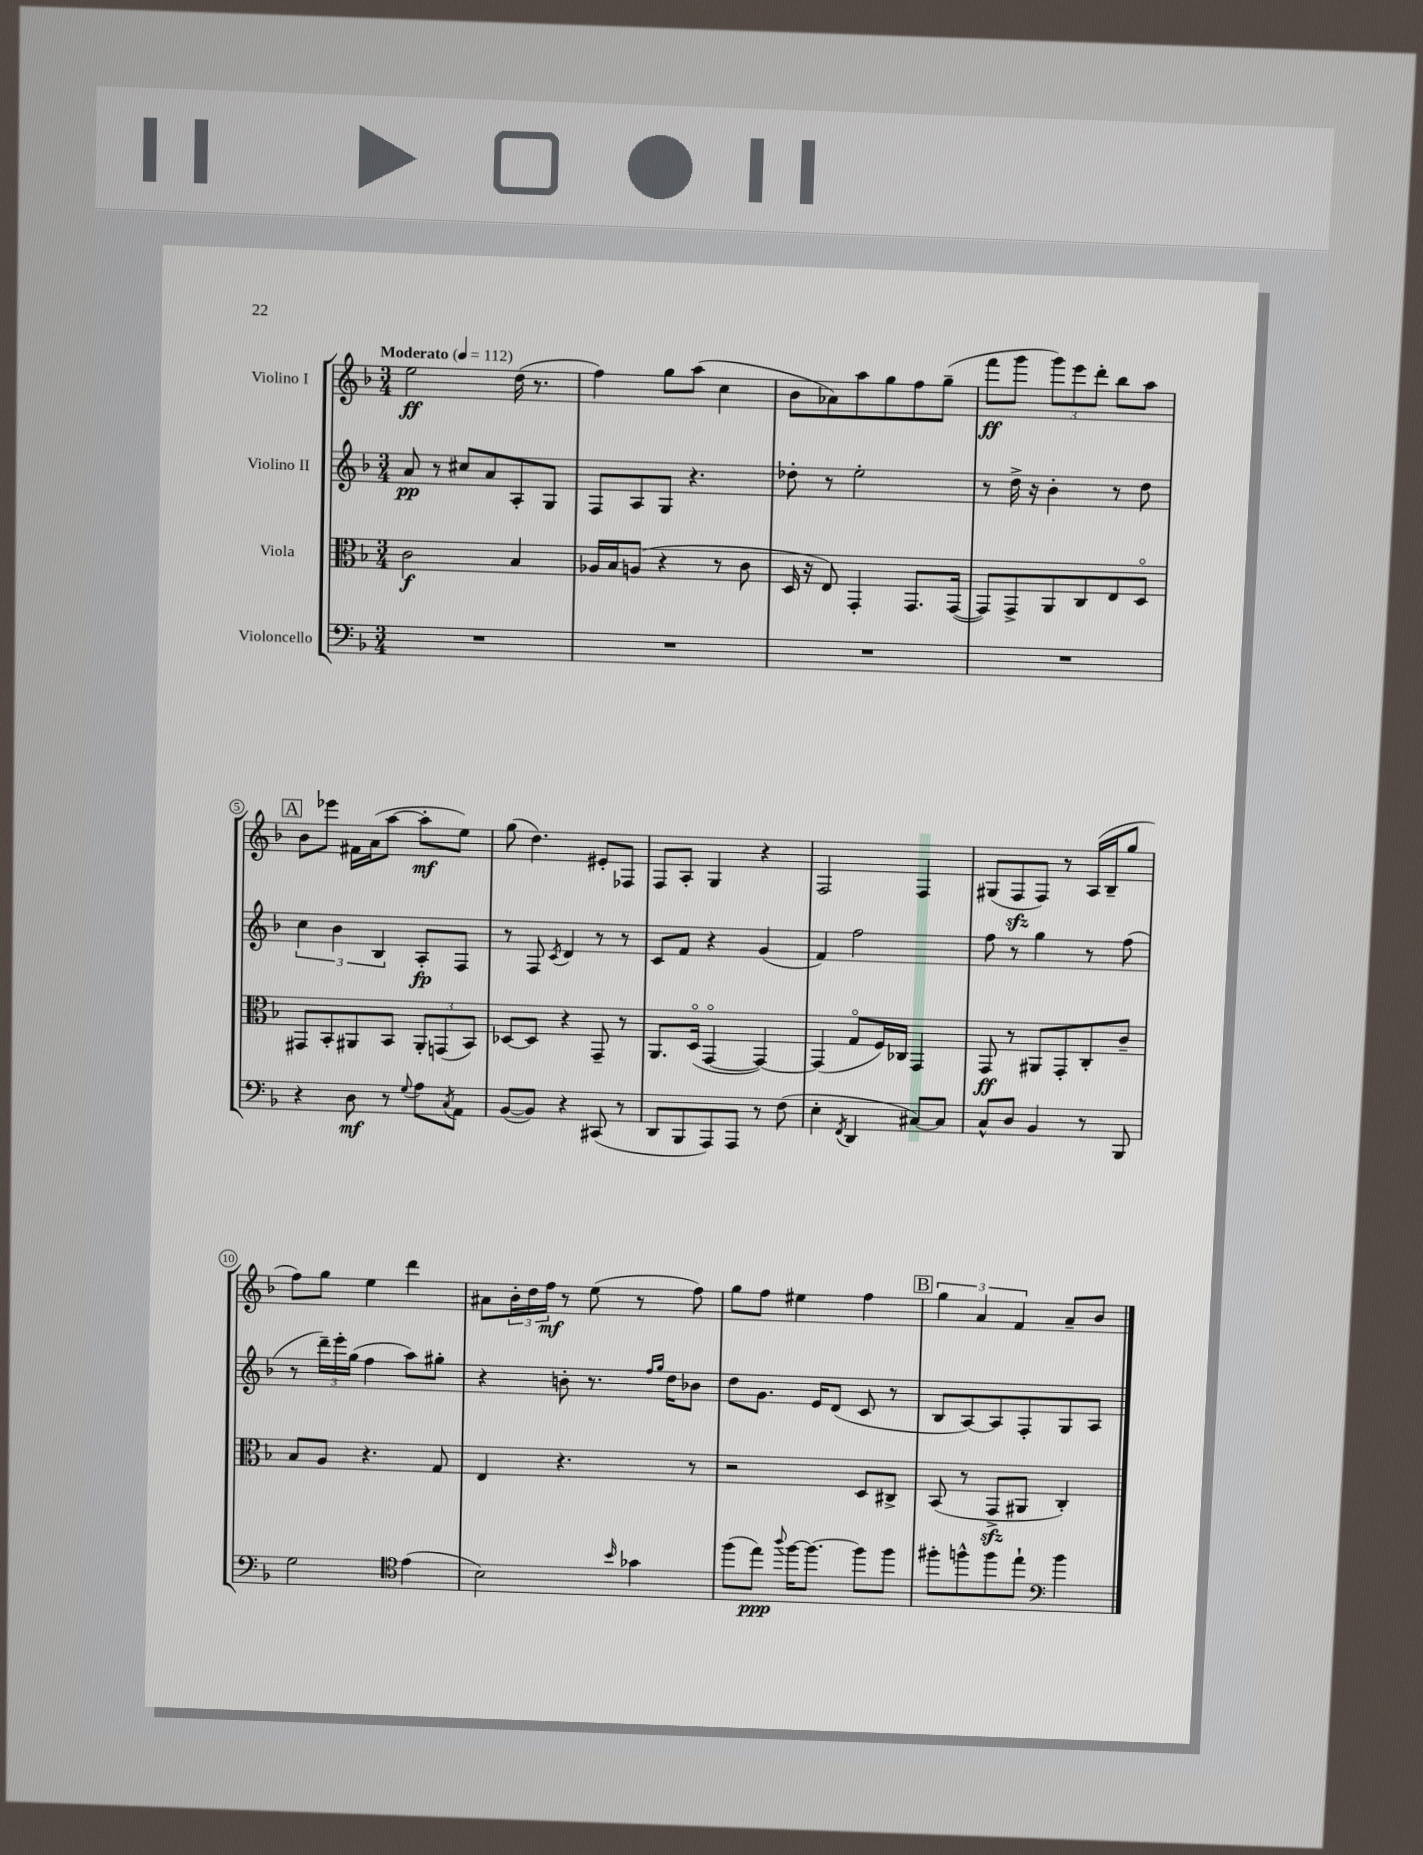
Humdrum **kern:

**kern	**kern	**kern	**kern
*staff4	*staff3	*staff2	*staff1
*clefF4	*clefC3	*clefG2	*clefG2
*k[b-]	*k[b-]	*k[b-]	*k[b-]
*M3/4	*M3/4	*M3/4	*M3/4
*MM112	*MM112	*MM112	*MM112
2.r	2c	8a	2ee
.	.	8r	.
.	.	8cc#	.
.	.	8a	.
.	4B-	8A'	(16dd
.	.	.	8.r
.	.	8G	.
=	=	=	=
2.r	16A-	8F	4ff)
.	16B-	.	.
.	(8A	8A	.
.	4r	8G	8gg
.	.	4.r	(8aa
.	8r	.	4cc
.	8c	.	.
=	=	=	=
2.r	16D	8dd-'	8b-
.	16r	.	.
.	8E)	8r	8a-)
.	4GG'	2ee'	8aa
.	.	.	8gg
.	8.GG	.	8ff
.	.	.	(8gg~
.	([16GG	.	.
=	=	=	=
2.r	8GG])	8r	8fff
.	8GG^	16dd^	8ggg
.	.	16r	.
.	8AA	4b-'	12ggg)
.	.	.	12eee
.	8C	.	.
.	.	.	12ddd'
.	8E	8r	8bb-
.	8Do	8dd	8aa
=	=	=	=
4r	8GG#	6cc	8b-
.	8BB-'	.	8eee-
.	.	6b-	.
8D	8AA#	.	16f#
.	.	.	(16a
.	.	6B-	.
8r	8BB-	.	[8aa
8qqG	.	.	.
8A	12AA#'	8A'	8aa']
.	(12GG	.	.
8qC	.	.	.
8AA	.	8F	8ee)
.	12BB-)	.	.
=	=	=	=
([8BB-	[8D-	8r	(8gg
8BB-])	8D-]	8F	4.dd)
.	.	8qc	.
4r	4r	4d	.
(8CC#	8GG~	8r	8e#'
8r	8r	8r	8F-
=	=	=	=
8DD	8.AA	8c	8F
8BBB-	.	8f	8A'
.	(16Do	.	.
8AAA)	[4GGo	4r	4G
8AAA	.	.	.
8r	4GG_)	(4g	4r
(8F	.	.	.
=	=	=	=
4E'	(4GG]	4f)	2F
8qFF	.	.	.
4DD	8Go	2ff	.
.	16F)	.	.
.	16C-	.	.
[8C#)	4GG	.	4F
8C#]	.	.	.
=	=	=	=
8C^^	8GG	8ff	(8G#
8D	8r	8r	8F
4BB-	8AA#	4gg	8F)
.	8GG'	.	8r
8r	8C'	8r	(16A
.	.	.	16B-~
8BBB-	8c~	(8ff	8gg
=	=	=	=
2G	8B-	8r	8ff)
.	8A	24ddd~)	8gg
.	.	24eee'	.
.	.	(24gg	.
.	4.r	4ff	4ee
*clefC4	*	*	*
(4e	.	8aa)	4ddd
.	8G	8gg#'	.
=	=	=	=
2B-)	4E	4r	8a#
.	.	.	24b-'
.	.	.	24dd
.	.	.	24ff
.	4.r	8b'	8r
.	.	8.r	(8ee
16qqb-	.	.	.
4g-	.	.	8r
.	.	16qqff	.
.	.	16qqgg	.
.	.	16dd	.
.	8r	8b-	8ff)
=	=	=	=
(8ff	2r	8dd	8gg
8ee)	.	8.g	8ff
8qqaa	.	.	.
[16ff	.	.	4ee#
8.ff_	.	16e	.
.	.	(8d	.
8ff]	8D	8c	4ff
8ff	8C#^	8r	.
=	=	=	=
8ff#'	(8BB-	8B-	6gg
8ff^^	8r	[8A)	.
.	.	.	6a
8ff	8GG^	8A]	.
.	.	.	6f
8ee`	8AA#	8F'	.
*clefF4	*	*	*
4b-	4C')	8G	8a~
.	.	8A	8b-
==	==	==	==
*-	*-	*-	*-
